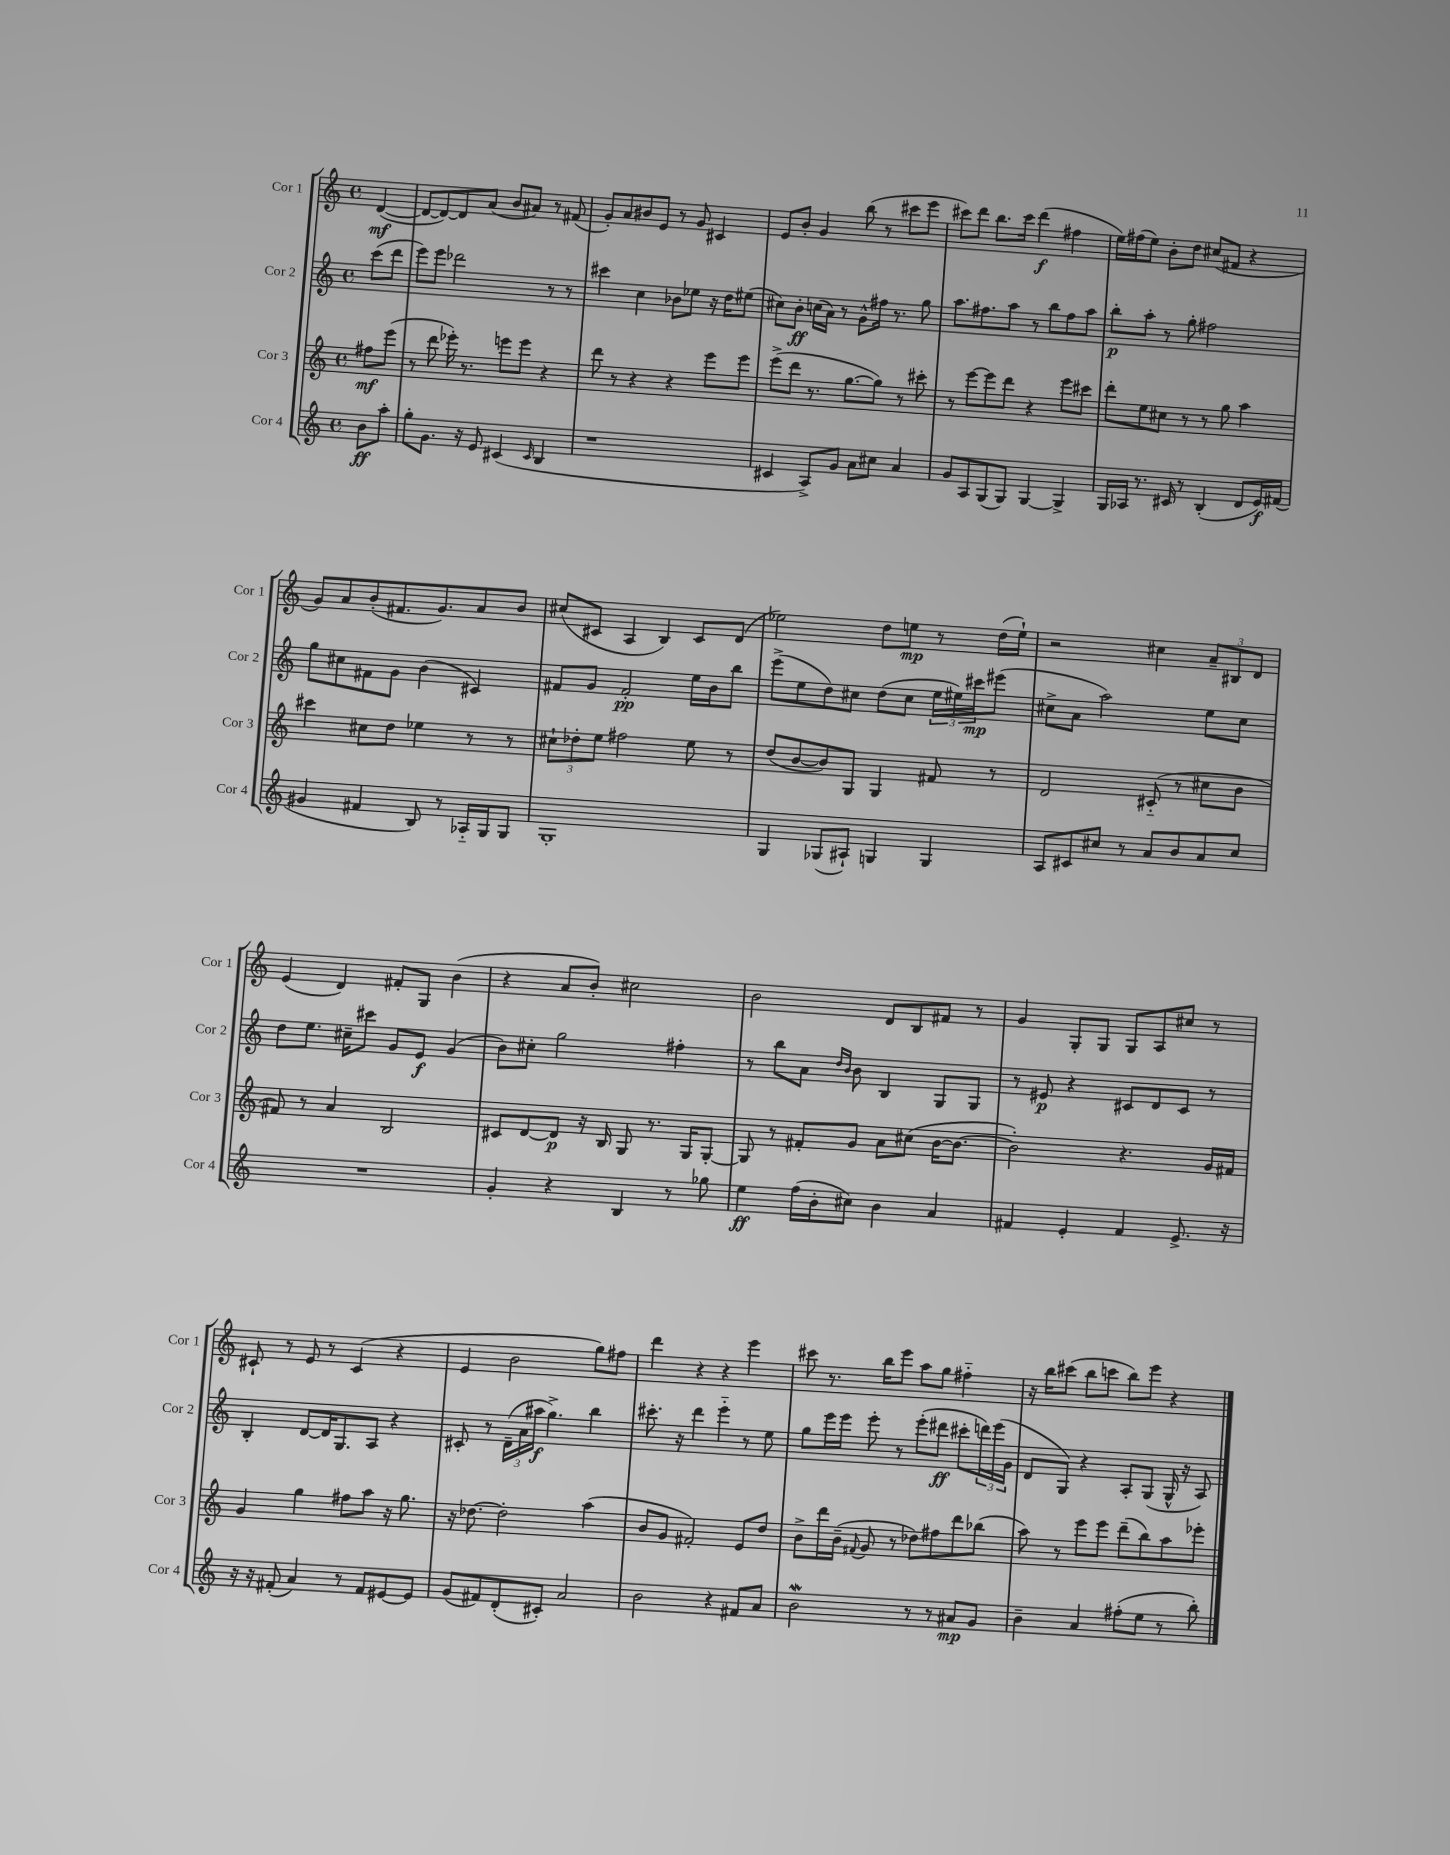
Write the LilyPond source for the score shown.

<<
\new StaffGroup <<
\new Staff = "s0" \with { instrumentName = "Cor 1" shortInstrumentName = "Cor 1" } {
    \clef treble \key c \major \defaultTimeSignature \time 4/4 \partial 4
    d'4~\mf( |
    d'8~ d'8~) d'8 a'8( b'8 ais'8) r8 fis'8( |
    g'8-.) a'8 bis'8 e'8 r8 g'8 cis'4 |
    e'8 b'8-. g'4 b''8( r8 cis'''8 e'''8 |
    cis'''8) d'''8 b''8. cis'''16 d'''4\f( fis''4 |
    e''16) fis''16( e''8) b'8-. d''8 cis''8( fis'8 r4 |
    g'8) a'8 b'8-.( fis'8. g'8.) a'8 b'8 |
    cis''8( cis'8 a4 b4) cis'8 d'8( |
    ees''2) d''8 e''8\mp r8 d''16( e''16-!) |
    r2 cis''4 \tuplet 3/2 { a'8-- bis8 d'8 } |
    e'4( d'4) fis'8-. g8 b'4( |
    r4 a'8 b'8-.) cis''2 |
    b'2 d'8 b8 fis'8 r8 |
    g'4 g8-. g8 g8 a8 cis''8 r8 |
    cis'8-! r8 e'8 r8 cis'4( r4 |
    e'4 b'2 g''8) fis''8 |
    d'''4 r4 r4 e'''4 |
    cis'''8 r8. b''16 e'''8 a''8 g''8 fis''4-_ |
    r16 b''16 cis'''8( b''8 c'''8 b''8) e'''8 r4 \bar "|." |
}
\new Staff = "s1" \with { instrumentName = "Cor 2" shortInstrumentName = "Cor 2" } {
    \clef treble \key c \major \defaultTimeSignature \time 4/4 \partial 4
    c'''8( d'''8 |
    e'''8) e'''8 des'''2 r8 r8 |
    cis'''4 c''4 bes'8 ees''8 r16 d''16 eis''8( |
    cis''8) b'8-.\ff c''16( a'16) r8 g'8-^ fis''16 r8. g''8 |
    a''8. fis''8. a''8 r8 b''8 fis''8 a''8 |
    b''8-.\p a''8-. r8 g''8-. fis''2 |
    g''8 cis''8 fis'8 g'8 b'4( cis'4) |
    fis'8 g'8 fis'2-.\pp e''16 b'16 b''8 |
    e'''8->( e''8 d''8) cis''8 d''8( cis''8 \tuplet 3/2 { e''16 eis''16) cis'''16\mp } eis'''8( |
    cis''8-> a'8 a''2) e''8 cis''8 |
    d''8 e''8. cis''16-- cis'''8 g'8 e'8\f g'4( |
    b'8) cis''8-. g''2 fis''4-. |
    r8 b''8 a'8 \grace { d''16 b'16 } b'8 b4 g8 g8 |
    r8 eis'8\p r4 cis'8 d'8 cis'8 r8 |
    b4-. d'8~ d'16 g8. a8 r4 |
    cis'8-. r8 \tuplet 3/2 { d'16--( a'16 ais''16\f } g''4.->) b''4 |
    cis'''8.-. r16 d'''4 e'''4-_ r8 e''8 |
    g''8 e'''16 e'''16 e'''8-. r8 e'''8-.( dis'''8\ff cis'''8-. \tuplet 3/2 { d'''16) e'''16( g'16 } |
    d'8 g8) r4 a8-. g8( g16-^ r16 a8) \bar "|." |
}
\new Staff = "s2" \with { instrumentName = "Cor 3" shortInstrumentName = "Cor 3" } {
    \clef treble \key c \major \defaultTimeSignature \time 4/4 \partial 4
    fis''8\mf e'''8( |
    r8 d'''8 ees'''16-.) r8. e'''8 e'''8 r4 |
    d'''8 r8 r4 r4 e'''8 e'''8 |
    e'''8->( d'''8 r8. g''8.~ g''8) r8 cis'''8-. |
    r8 e'''8~ e'''8 d'''8 r4 e'''8 cis'''8 |
    d'''8-. e''8 cis''8 r8 r8 g''8 a''4 |
    cis'''4 cis''8 d''8 ees''4 r8 r8 |
    \tuplet 3/2 { cis''8-! des''8-. e''8 } fis''2 e''8 r8 |
    d''8( b'8~ b'8) g8 g4 fis'8 r8 |
    d'2 cis'8-_( r8 cis''8 b'8 |
    fis'8) r8 a'4 b2 |
    cis'8 d'8~ d'8\p r16 b16 g8 r8. g16 g8~-. |
    g8 r8 fis'8-. g'8 a'8 cis''8( b'16~ b'8.~ |
    b'2-.) r4. g'16 fis'16 |
    g'4 g''4 fis''8 a''8 r16 g''8. |
    r16 des''8.~ des''2-. a''4( |
    b'8 g'8 fis'2-.) e'8 d''8 |
    b'8-> d'''16 b'16--( \appoggiatura { fis'8 } g'8 r8 des''8) fis''8 d'''8 bes''8( |
    a''8) r8 e'''8 e'''8 d'''8--( b''8) a''8 ees'''8-. \bar "|." |
}
\new Staff = "s3" \with { instrumentName = "Cor 4" shortInstrumentName = "Cor 4" } {
    \clef treble \key c \major \defaultTimeSignature \time 4/4 \partial 4
    b'8\ff a''8-. |
    g''8-. g'8. r16 e'8 cis'4( \grace { cis'16 } b4 |
    r1 |
    cis'4 a8->) g'8 a'8 cis''8 a'4 |
    g'8 a8 g8( g8) g4~ g4-> |
    g16 aes16 r8. cis'16 r8 b4-.( d'8 e'16\f) fis'16( |
    gis'4 fis'4 b8) r8 aes16-_ g16 g8 |
    g1-. |
    g4 ges8( ais8-!) g4 g4 |
    a8 cis'8 cis''8 r8 a'8 b'8 a'8 cis''8 |
    R1 |
    g'4-. r4 b4 r8 ges''8 |
    e''4\ff f''16( b'16-. cis''8) b'4 a'4 |
    fis'4 e'4-. fis'4 e'8.-> r16 |
    r16 r16 fis'8-.( a'4) r8 fis'8 eis'8~ eis'8 |
    g'8( fis'8) d'8-.( cis'8-.) a'2 |
    b'2 r4 fis'8 a'8 |
    b'2\mordent r8 r8 ais'8\mp g'8 |
    b'4-- a'4 fis''8-.( e''8 r8 b''8-.) \bar "|." |
}
>>
>>
\layout { \context { \Score \remove "Bar_number_engraver" } }
